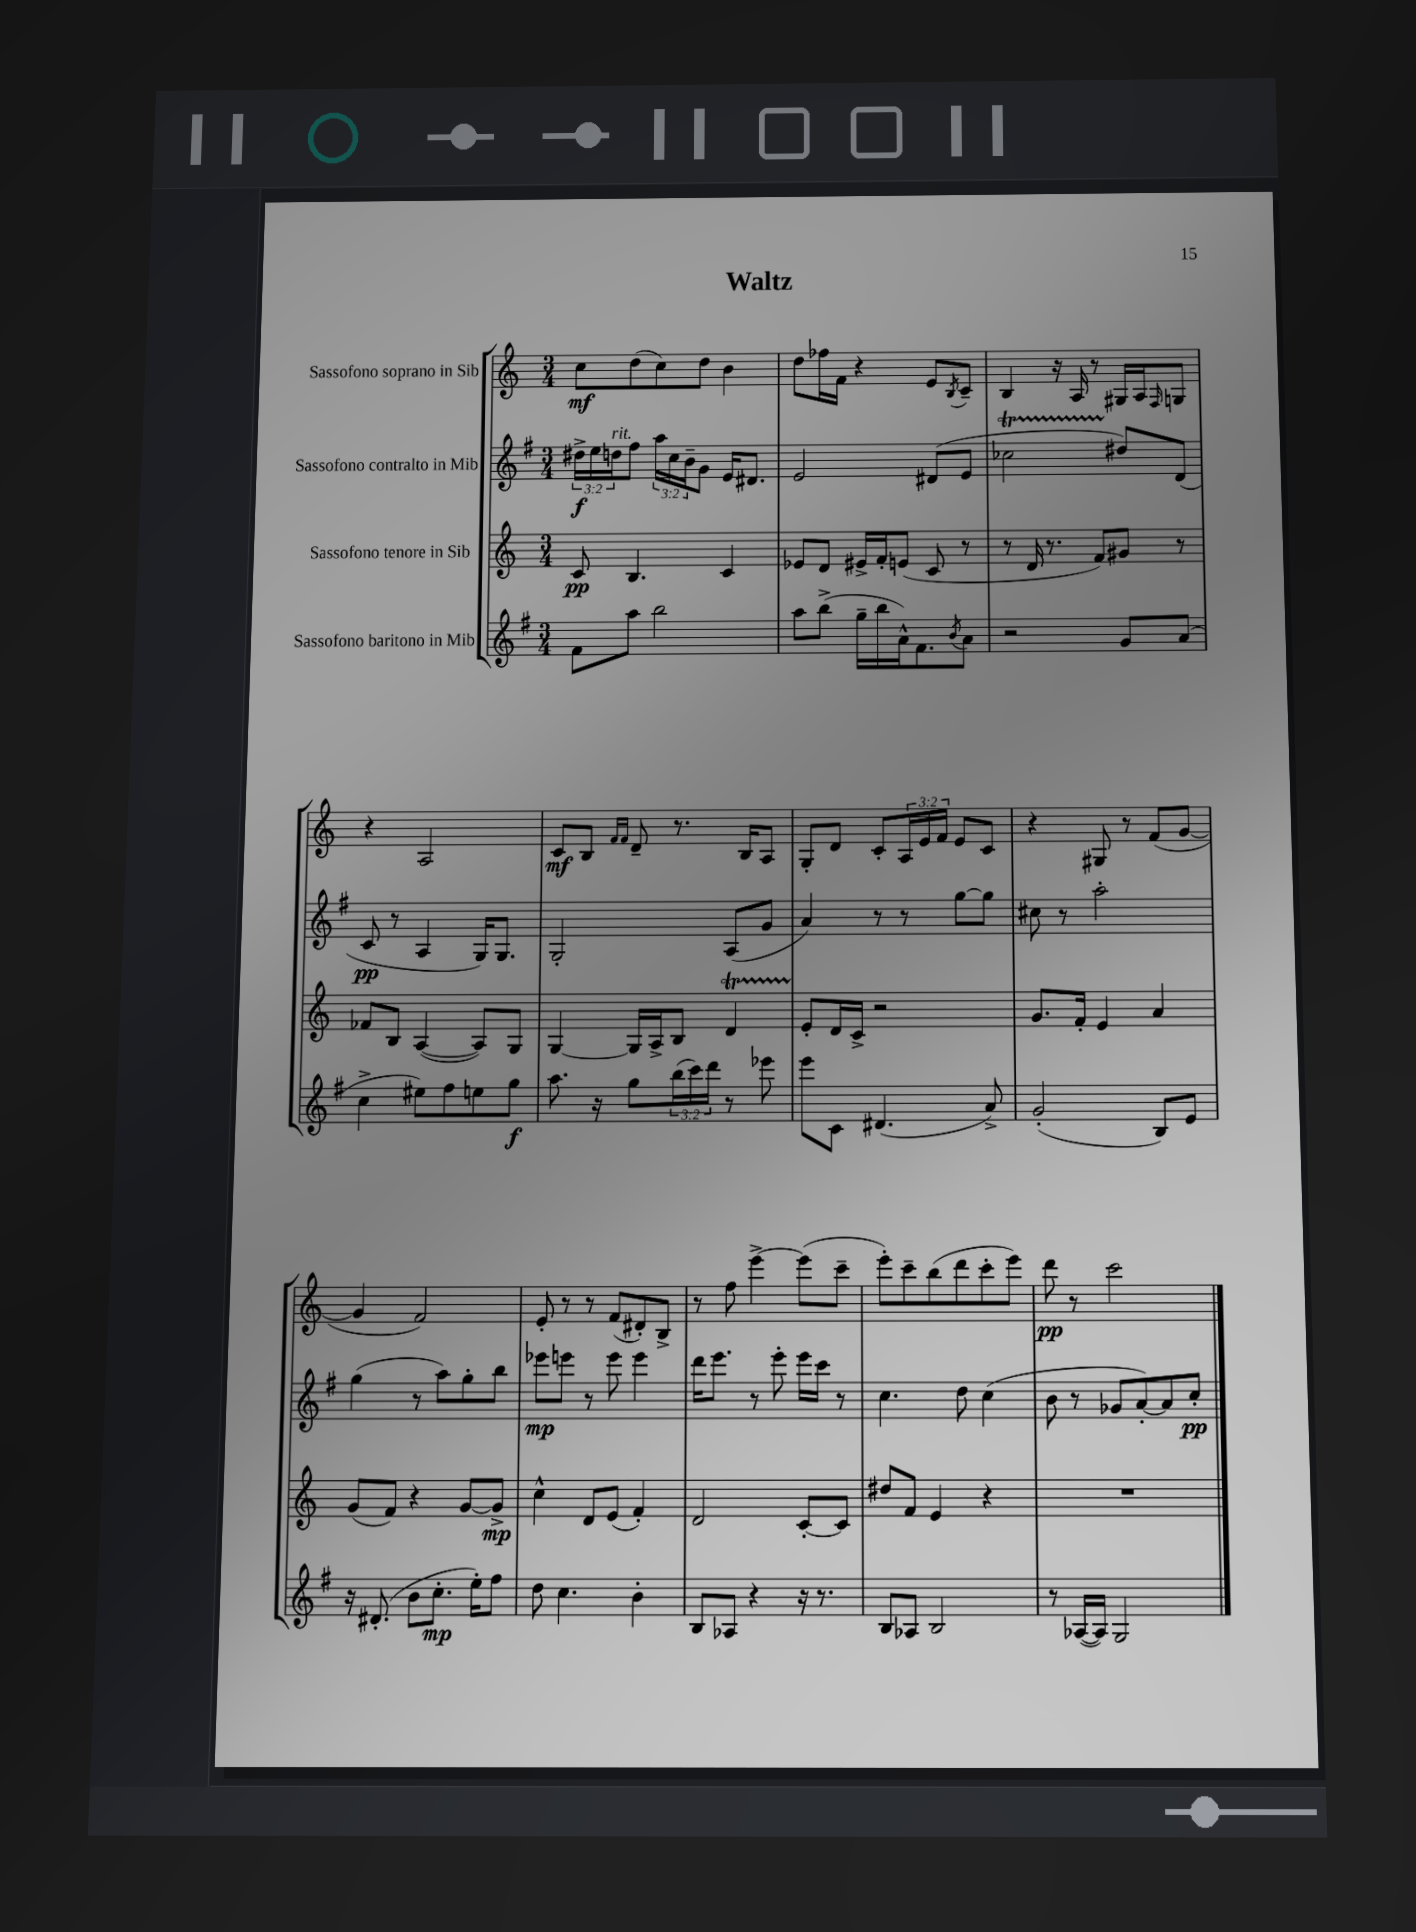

**kern	**dynam	**kern	**dynam	**kern	**dynam	**kern	**dynam
*part4	*part4	*part3	*part3	*part2	*part2	*part1	*part1
*staff4	*staff4	*staff3	*staff3	*staff2	*staff2	*staff1	*staff1
*I"Sassofono baritono in Mib	*	*I"Sassofono tenore in Sib	*	*I"Sassofono contralto in Mib	*	*I"Sassofono soprano in Sib	*
*clefG2	*	*clefG2	*	*clefG2	*	*clefG2	*
*k[f#]	*	*k[]	*	*k[f#]	*	*k[]	*
*M3/4	*	*M3/4	*	*M3/4	*	*M3/4	*
=1	=1	=1	=1	=1	=1	=1	=1
8f#\L	.	8c/	pp	24dd#X^\LL	f	8cc\L	mf
.	.	.	.	24ee\	.	.	.
!	!	!	!	!LO:TX:a:i:t=rit.	!	!	!
.	.	.	.	24ddn\J	.	.	.
8aa\J	.	4.B/	.	8ff#\J	.	(8dd\	.
2bb\	.	.	.	24aa\LL	.	8cc\)	.
.	.	.	.	24cc\	.	.	.
.	.	.	.	24b~\J	.	.	.
.	.	.	.	8g\J	.	8dd\J	.
.	.	4c/	.	16e/KL	.	4b\	.
.	.	.	.	8.d#X/J	.	.	.
=2	=2	=2	=2	=2	=2	=2	=2
8aa\L	.	8e-X/L	.	2e/	.	8dd\L	.
(8bb^\J	.	8d/J	.	.	.	16ff-X\L	.
.	.	.	.	.	.	16f\JJ	.
16gg~\LL	.	16e#X^/LL	.	.	.	4r	.
16bb\	.	16f'/J	.	.	.	.	.
16a^^\J)	.	(8en/J	.	.	.	.	.
8.f#\	.	.	.	.	.	.	.
.	.	8c/	.	(8d#X/L	.	8e/L	.
8qb/	.	.	.	.	.	8qB/	.
8a\J	.	8r	.	8e/J	.	8c~/J	.
=3	=3	=3	=3	=3	=3	=3	=3
2r	.	8r	.	2cc-XT\	.	4B/	.
.	.	16d/	.	.	.	.	.
.	.	8.r	.	.	.	.	.
.	.	.	.	.	.	16r	.
.	.	.	.	.	.	16A/	.
.	.	8f/L)	.	.	.	8r	.
8g/L	.	8g#X/J	.	8dd#X/L)	.	16G#X/LL	.
.	.	.	.	.	.	16A/J	.
.	.	.	.	.	.	16qqF/	.
(8a/J	.	8r	.	(8d/J	.	8Gn/J	.
!!LO:LB:g=z
=4	=4	=4	=4	=4	=4	=4	=4
4cc^\	.	8f-X/L	.	8c/	pp	4r	.
.	.	8B/J	.	8r	.	.	.
8ee#X\L)	.	([4A/	.	4A/	.	2A/	.
8ff#\	.	.	.	.	.	.	.
8een\	.	8A/L])	.	16G/KL)	.	.	.
.	.	.	.	8.G/J	.	.	.
8gg\J	f	8G/J	.	.	.	.	.
=5	=5	=5	=5	=5	=5	=5	=5
8.aa\	.	[4G/	.	2G'/	.	8c/L	mf
.	.	.	.	.	.	8B/J	.
16r	.	.	.	.	.	.	.
.	.	.	.	.	.	16qqf/LL	.
.	.	.	.	.	.	16qqf/JJ	.
8gg\L	.	16G/LL]	.	.	.	8d~/	.
.	.	16A^/J	.	.	.	.	.
(24bb\L	.	8B/J	.	.	.	8.r	.
24ccc\)	.	.	.	.	.	.	.
24ddd\JJ	.	.	.	.	.	.	.
8r	.	4dT/	.	(8A/L	.	.	.
.	.	.	.	.	.	16B/KL	.
8eee-X\	.	.	.	8g/J	.	8A/J	.
=6	=6	=6	=6	=6	=6	=6	=6
8eee\L	.	8e'/L	.	4a/)	.	8G'/L	.
8c\J	.	16d/L	.	.	.	8d/J	.
.	.	16c^/JJ	.	.	.	.	.
(4.d#X/	.	2r	.	8r	.	8c'/L	.
.	.	.	.	8r	.	24A/L	.
.	.	.	.	.	.	24e/	.
.	.	.	.	.	.	24f/JJ	.
.	.	.	.	[8gg\L	.	8e/L	.
8a^/)	.	.	.	8gg\J]	.	8c/J	.
=7	=7	=7	=7	=7	=7	=7	=7
(2g'/	.	8.g/L	.	8cc#X\	.	4r	.
.	.	.	.	8r	.	.	.
.	.	16f'/Jk	.	.	.	.	.
.	.	4e/	.	2aa'\	.	8G#X/	.
.	.	.	.	.	.	8r	.
8B/L)	.	4a/	.	.	.	(8f/L	.
8e/J	.	.	.	.	.	[8g/J	.
!!LO:LB:g=z
=8	=8	=8	=8	=8	=8	=8	=8
16r	.	(8g/L	.	(4gg\	.	4g/]	.
(8.d#X'/	.	.	.	.	.	.	.
.	.	8f/J)	.	.	.	.	.
8b\L	.	4r	.	8r	.	2f/)	.
8.cc'\J	mp	.	.	8aa\L)	.	.	.
.	.	[8g/L	.	8gg'\	.	.	.
16ee'\KL)	.	.	.	.	.	.	.
8ff#\J	.	8g^/J]	mp	8bb\J	.	.	.
=9	=9	=9	=9	=9	=9	=9	=9
8dd\	.	4cc^^\	.	8eee-X\L	mp	8e'/	.
4.cc\	.	.	.	8eeen\J	.	8r	.
.	.	8d/L	.	8r	.	8r	.
.	.	(8e/J	.	8eee\	.	(8f/L	.
4b'\	.	4f'/)	.	4eee\	.	8d#X'/)	.
.	.	.	.	.	.	8B^/J	.
=10	=10	=10	=10	=10	=10	=10	=10
8B/L	.	2d/	.	16ddd\KL	.	8r	.
.	.	.	.	8.eee\J	.	.	.
8A-X/J	.	.	.	.	.	8ff\	.
4r	.	.	.	8r	.	[4eee^\	.
.	.	.	.	8eee'\	.	.	.
16r	.	[8c'/L	.	16eee\LL	.	(8eee\L]	.
8.r	.	.	.	16ccc\JJ	.	.	.
.	.	8c/J]	.	8r	.	8ccc~\J	.
=11	=11	=11	=11	=11	=11	=11	=11
8B/L	.	8dd#X/L	.	4.cc\	.	8eee'\L)	.
8A-X/J	.	8f/J	.	.	.	8ccc~\	.
2B/	.	4e/	.	.	.	(8bb\	.
.	.	.	.	8dd\	.	8ddd\	.
.	.	4r	.	(4cc\	.	8ccc'\	.
.	.	.	.	.	.	8eee\J)	.
=12	=12	=12	=12	=12	=12	=12	=12
8r	.	2.r	.	8b\	.	8ddd\	pp
([16A-X/LL	.	.	.	8r	.	8r	.
16A-/JJ])	.	.	.	.	.	.	.
2G/	.	.	.	8g-X/L	.	2ccc\	.
.	.	.	.	[8a'/)	.	.	.
.	.	.	.	8a/]	.	.	.
.	.	.	.	8cc'/J	pp	.	.
==	==	==	==	==	==	==	==
*-	*-	*-	*-	*-	*-	*-	*-
